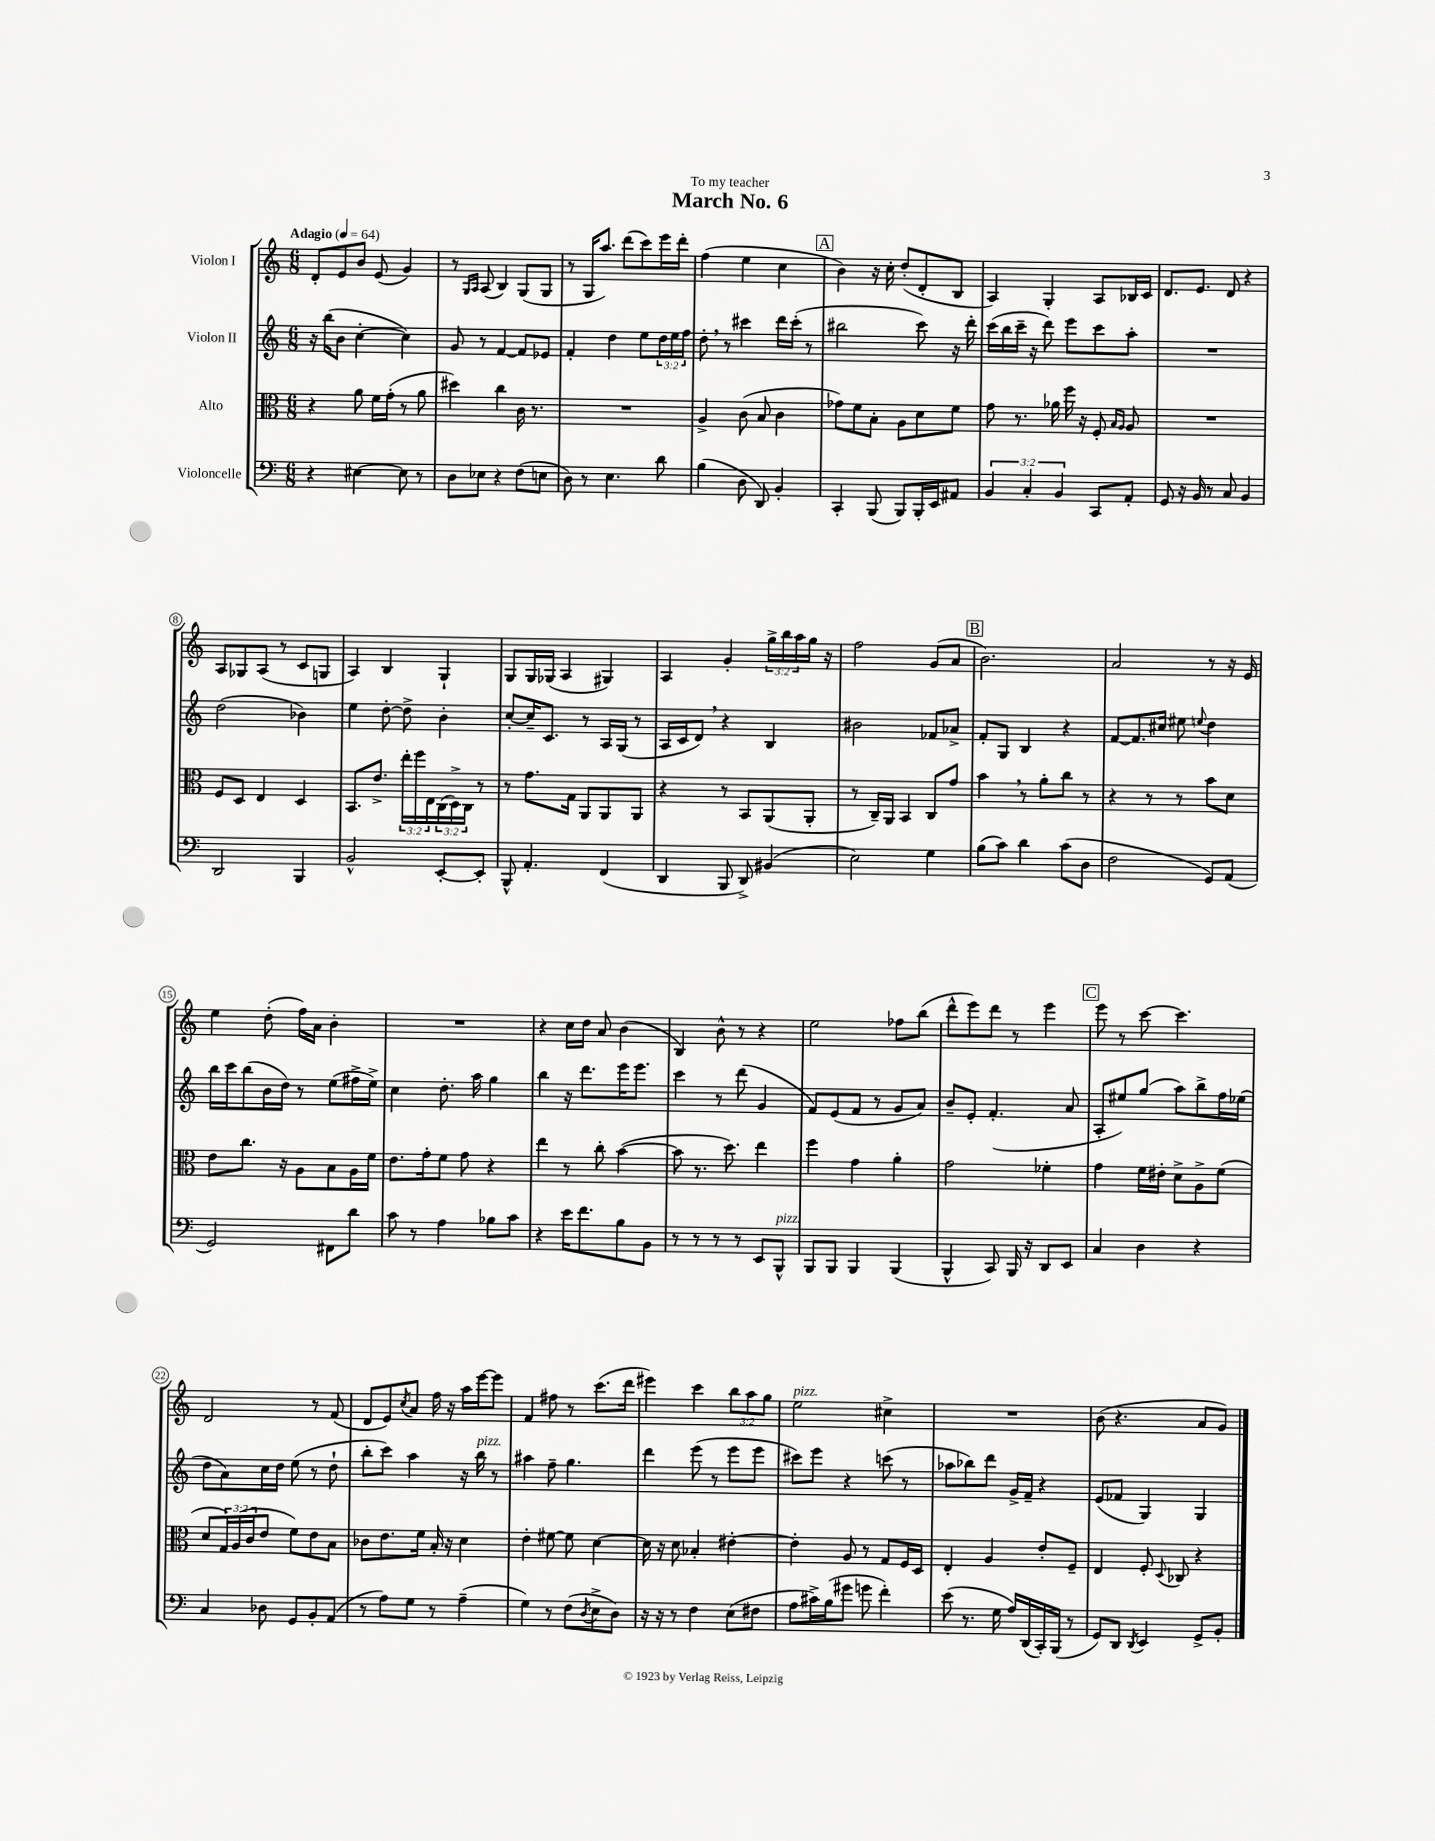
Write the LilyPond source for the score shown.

\header { title = "March No. 6" dedication = "To my teacher" }
<<
\new StaffGroup <<
\new Staff = "s0" \with { instrumentName = "Violon I" } {
    \clef treble \key c \major \numericTimeSignature \time 6/8 \override Staff.TupletNumber.text = #tuplet-number::calc-fraction-text \tempo "Adagio" 4 = 64
    d'8-. e'8 b'8 e'8( g'4) |
    r8 \grace { g16 a16 } a8( b4) g8( g8 |
    r8 g16 a''8.) d'''8( c'''8) e'''16 d'''16-. |
    f''4( e''4 c''4 |
    \mark \markup { \box "A" } b'4) r16 c''16-. d''8-.( d'8-. b8 |
    a4) g4-. a8 bes16 c'16 |
    d'8. e'8. d'8 r4 |
    a8 ges8 a8( r8 c'8 g8 |
    a4) b4 g4-! |
    g8 g16 ges16( a4 gis4) |
    a4 g'4-. \tuplet 3/2 { g''16-> b''16 a''16 } g''16 r16 |
    f''2 g'8( a'8 |
    \mark \markup { \box "B" } b'2.) |
    a'2 r8 r16 e'16 |
    e''4 d''8-.( f''16) a'16 b'4-. |
    R2. |
    r4 c''16 d''16 a'8 b'4( |
    b4) b'8-^ r8 r4 |
    e''2 fes''8 b''8( |
    d'''8-^ e'''8) d'''8 r8 e'''4 |
    \mark \markup { \box "C" } e'''8 r8 c'''8~ c'''4. |
    d'2 r8 f'8( |
    d'8 e'8) \acciaccatura { c''8 } a'8 f''16 r16 a''16 e'''16~ e'''8 |
    f'4 fis''8 r8 c'''8.( d'''16 |
    eis'''4) c'''4 \tuplet 3/2 { b''8 a''8 g''8 } |
    e''2^\markup { \italic "pizz." } cis''4-> |
    R2. |
    b'8( r4. a'8 g'8) \bar "|." |
}
\new Staff = "s1" \with { instrumentName = "Violon II" } {
    \clef treble \key c \major \numericTimeSignature \time 6/8 \override Staff.TupletNumber.text = #tuplet-number::calc-fraction-text
    r16 b''16( b'8 c''4~-. c''4) |
    g'8 r8 f'4~ f'8 ees'8 |
    f'4-. d''4 e''8 \tuplet 3/2 { d''16 e''16 f''16 } |
    d''8-. \breathe r8 cis'''4 d'''16 cis'''16-.( r8 |
    \mark \markup { \box "A" } bis''2 c'''8) r16 d'''16-. |
    c'''16( b''16 c'''16-- r16 d'''8) e'''8 c'''8 a''8-. |
    R2. |
    d''2( bes'4) |
    e''4 d''8~-. d''8-> b'4-. |
    c''8~-. c''16-- c'8. r8 a16 g16( r8 |
    a16 c'16 d'8) \breathe r4 b4 |
    bis'2 fes'8 aes'8-> |
    \mark \markup { \box "B" } f'8-. g8 b4 r4 |
    f'8~ f'8. cis''16 eis''8 \appoggiatura { e''8 } d''4 |
    b''16 c'''16 b''8( b'16 d''16) r8 e''8( fis''16-> e''16->) |
    c''4 d''8.-. a''16 g''4 |
    b''4 r16 d'''8. e'''16 e'''8. |
    c'''4 r8 d'''8( g'4 |
    f'8) e'8( f'8 r8 g'8 a'8) |
    b'8-- e'8-. f'4.-.( a'8 |
    \mark \markup { \box "C" } a8-. eis''8) g''8( a''8) b''8-> f''16 ees''16( |
    d''8 a'8) c''16 d''16 e''8( r8 d''8-! |
    b''8-. c'''8) a''4 r16 b''16^\markup { \italic "pizz." } r8 |
    ais''4 f''8-- g''4. |
    d'''4 e'''8( r8 e'''8 e'''8 |
    cis'''8) e'''8 r4 c'''8( r8 |
    aes''8 bes''8) d'''8 g'16-> f'16-- r4 |
    e'8( fes'8 g4) g4 \bar "|." |
}
\new Staff = "s2" \with { instrumentName = "Alto" } {
    \clef alto \key c \major \numericTimeSignature \time 6/8 \override Staff.TupletNumber.text = #tuplet-number::calc-fraction-text
    r4 a'8 f'16 g'16-.( r8 a'8 |
    dis''4) c''4 c'16 r8. |
    R2. |
    a4-> c'8( b8 c'4 |
    \mark \markup { \box "A" } ges'8) f'8 b8-. a8 d'8 f'8 |
    g'8 r8. aes'16 f''16 r16 f8-. \grace { b16 a16 } a8 |
    R2. |
    f8 d8 e4 d4 |
    b,8. e'8.-> \tuplet 3/2 { e''16-. f''16 e16 } \tuplet 3/2 { c16( d16->) c16 } r8 |
    r8 g'8. g16 a,8 a,8 a,8 |
    r4 r8 b,8 a,8( a,8-. |
    r8 c16--) a,16 b,4 c8 g'8 |
    \mark \markup { \box "B" } b'4 \breathe r8 a'8-. c''8 r8 |
    r4 r8 r8 b'8 d'8 |
    e'8 c''8. r16 a8 b8 a16 f'16 |
    e'8. g'16-. f'8 g'8 r4 |
    e''4 r8 c''8-. b'4~( |
    b'8 r8. d''8.) e''4 |
    f''4 g'4 a'4-. |
    g'2 fes'4-. |
    \mark \markup { \box "C" } g'4 f'16 eis'16-. d'8-> a8-> f'8( |
    d'8 \tuplet 3/2 { g16) a16( c'16 } e'8 f'8) e'8 b8 |
    ces'8 e'8. f'16 b16-. r16 d'4 |
    e'4-. fis'8~ fis'8 d'4~ |
    d'16 r16 d'8 bes4-. eis'4~-. |
    eis'4-. a8 r8 g8 f16 d16 |
    e4-. a4 e'8-. f8-- |
    e4 f8-. \appoggiatura { d8 } ces8 r4 \bar "|." |
}
\new Staff = "s3" \with { instrumentName = "Violoncelle" } {
    \clef bass \key c \major \numericTimeSignature \time 6/8 \override Staff.TupletNumber.text = #tuplet-number::calc-fraction-text
    r4 eis4~ eis8 r8 |
    d8 ees8 r4 f8( e8 |
    d8) r8 e4. d'8 |
    b4( d8 d,8) b,4-. |
    \mark \markup { \box "A" } c,4-. b,,8( b,,8) b,,16-. e,16 ais,8 |
    \tuplet 3/2 { b,4 c4-. b,4 } c,8 a,8-. |
    g,8 r16 b,16 r8 c8 b,4 |
    d,2 b,,4 |
    b,2-^ e,8~-. e,8-. |
    b,,8-^ a,4.-. f,4( |
    d,4 b,,8 d,8->) bis,4( |
    e2) g4 |
    \mark \markup { \box "B" } b8( c'8) d'4 c'8( d8 |
    f2 g,8) a,8( |
    g,2) fis,8 d'8 |
    c'8 r8 a4 bes8 c'8 |
    r4 e'16 f'8. b8 b,8 |
    r8 r8 r8 r8 e,8 b,,8-^^\markup { \italic "pizz." } |
    b,,8 b,,8 b,,4 b,,4( |
    b,,4-^ c,8) b,,16 r16 d,8 e,8 |
    \mark \markup { \box "C" } c4 d4 r4 |
    c4 des8 g,8 b,8-. a,8( |
    r8 a8) g8 r8 a4--( |
    g4) r8 f8( \acciaccatura { d8 } e8-> d8) |
    r16 r16 r8 f4 e8( fis8 |
    a8 cis'16->) b16( gis'8 g'8 f'4-.) |
    e'8( r8. g16 a16) d,16( c,16-.) b,,16( r8 |
    g,8) d,8 \acciaccatura { d,8 } e,4 g,8-> b,8-. \bar "|." |
}
>>
>>
\layout { \context { \Score \override BarNumber.stencil = #(make-stencil-circler 0.1 0.3 ly:text-interface::print) } }
